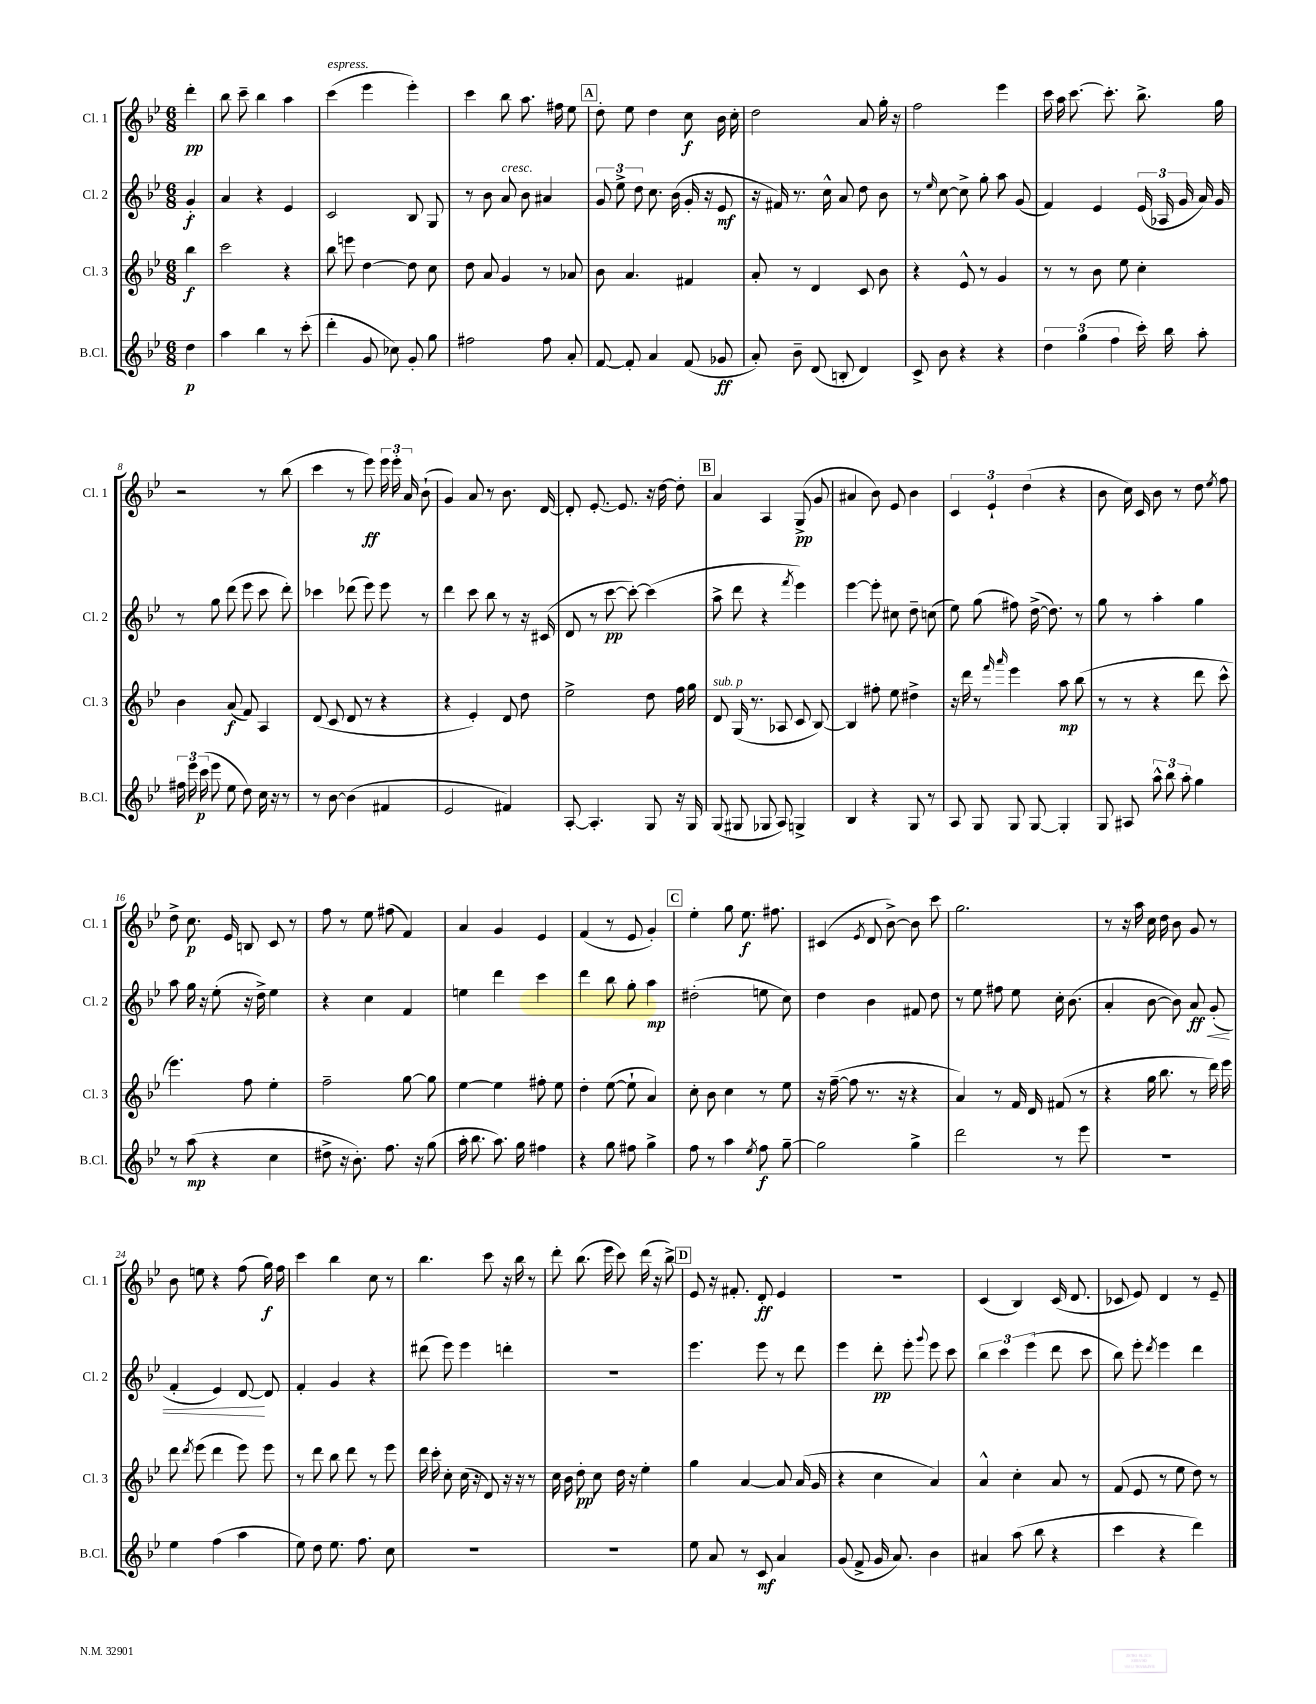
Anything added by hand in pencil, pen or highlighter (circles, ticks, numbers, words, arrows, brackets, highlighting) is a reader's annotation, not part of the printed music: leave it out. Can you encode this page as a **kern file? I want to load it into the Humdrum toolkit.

**kern	**kern	**kern	**kern
*staff4	*staff3	*staff2	*staff1
*clefG2	*clefG2	*clefG2	*clefG2
*k[b-e-]	*k[b-e-]	*k[b-e-]	*k[b-e-]
*M6/8	*M6/8	*M6/8	*M6/8
4dd	4bb-	4g'	4ddd'
=	=	=	=
4aa	2ccc	4a	8bb-
.	.	.	8ccc~
4bb-	.	4r	4bb-
8r	4r	4e-	4aa
(8ccc'	.	.	.
=	=	=	=
4ddd'	8bb-	2c	(4ccc
.	8eee	.	.
8g	[4dd	.	4eee-
8cc-)	.	.	.
8g'	8dd]	8B-	4eee-')
8gg	8cc	8G	.
=	=	=	=
2ff#	8dd	8r	4ccc
.	8a	8b-	.
.	4g	8a	8bb-
.	.	8b-	8.aa
8ff#	8r	4a#	.
.	.	.	16ff#
8a'	8a-	.	8ee-
=	=	=	=
[8f	8b-	12g	8dd'
.	.	12ee-^	.
8f']	4.a	.	8ee-
.	.	12dd	.
4a	.	8.cc	4dd
.	.	(16b-	.
(8f	4f#	16g'	8cc
.	.	16r	.
8g-	.	8e-	16b-
.	.	.	16cc'
=	=	=	=
8a')	8a'	16r	2dd
.	.	16f#)	.
8b-~	8r	8.r	.
(8d	4d	.	.
.	.	16cc^^	.
8B'	.	8a	.
4d)	8c	8dd	8a
.	8b-	8b-	16gg'
.	.	.	16r
=	=	=	=
8c^	4r	8r	2ff
.	.	16qqee-	.
8b-	.	[8cc	.
4r	8e-^^	8cc^]	.
.	8r	8gg'	.
4r	4g	8aa	4eee-
.	.	(8g	.
=	=	=	=
6dd	8r	4f)	16ccc
.	.	.	16aa
.	8r	.	[8.ccc
(6gg	.	.	.
.	8b-	4e-	.
.	.	.	8.ccc']
6ff	.	.	.
.	8ee-	.	.
16ccc')	4cc'	(24e-	8.bb-^
.	.	24A-	.
16bb-	.	.	.
.	.	24g	.
8aa'	.	16a)	.
.	.	16g	16gg
=	=	=	=
24ff#	4b-	8r	2r
24eee-	.	.	.
(24ccc	.	.	.
8eee-	.	8gg	.
8ee-	(8a	(8ddd	.
8dd)	8f)	8eee-	.
16cc	4A	8ccc	8r
16r	.	.	.
8r	.	8ddd')	(8bb-
=	=	=	=
8r	(8d	4ccc-	4ccc
[8b-	8c	.	.
(4b-]	8d	(8ddd-	8r
.	8r	8eee-)	8eee-)
4f#	4r	8eee-	24eee-
.	.	.	24eee-'
.	.	.	24a
.	.	8r	(8b-`
=	=	=	=
2e-	4r	4ddd	4g)
.	4e-')	8ccc	8a
.	.	8bb-	8r
4f#)	8d	8r	8.b-
.	8dd	16r	.
.	.	(16c#	[16d
=	=	=	=
[8A'	2ee-^	8d	8d']
4.A']	.	8r	[8.e-'
.	.	[8ccc	.
.	.	.	8.e-]
.	.	8ccc'_)	.
8G	8dd	(4ccc]	16r
.	.	.	[16dd
16r	16ff	.	8dd']
16G	16gg	.	.
=	=	=	=
(8G	8d	8aa^	4a
8G#	(16G	8ddd	.
.	8.r	.	.
8G-	.	4r	4A
8A)	8A-	.	.
.	.	8qfff	.
4G^	8c	4eee-)	(8G^
.	[8B-)	.	8g
=	=	=	=
4B-	4B-]	[4eee-	4a#
4r	8ff#'	8eee-']	8b-)
.	8ee-	8cc#	8e-
8G	4dd#^	8dd~	4b-
8r	.	(8cc	.
=	=	=	=
8A	16r	8ee-)	6c
.	16ddd	.	.
8G	8r	(8gg	.
.	.	.	6e-`
.	16qqfff	.	.
.	16qqaaa	.	.
8G	4eee-	8ff#)	.
.	.	.	(6dd
[8G	.	([16dd^	.
.	.	8.dd])	.
4G']	8aa	.	4r
.	(8bb-	8r	.
=	=	=	=
8G	8r	8gg	8b-
8A#	8r	8r	16cc)
.	.	.	16c
12aa^^	4r	4aa'	8b-
12bb-	.	.	.
.	.	.	8r
12aa'	.	.	.
4gg	8ddd	4gg	8dd
.	.	.	8qee-
.	8ccc^^	.	8ff
=	=	=	=
8r	4.eee-)	8aa	8dd^
(8aa	.	16gg	8.cc
.	.	16r	.
4r	.	(8ee-'	.
.	.	.	16e-
.	8ff	16r	8B
.	.	16dd^)	.
4cc	4ee-'	4ee-	8c
.	.	.	8r
=	=	=	=
8dd#^	2ff~	4r	8ff
16r	.	.	8r
8.b-')	.	.	.
.	.	4cc	8ee-
8.ff	.	.	(8ff#
.	[8gg	4f	4f)
16r	.	.	.
(8gg	8gg]	.	.
=	=	=	=
16aa'	[4ee-	4ee	4a
8.bb-	.	.	.
8.aa)	4ee-]	4ddd	4g
16gg	.	.	.
4ff#	8ff#'	4ccc	4e-
.	8ee-	.	.
=	=	=	=
4r	4dd'	4ddd	(4f
8gg	([8ee-	8bb-	8r
8ff#	8ee-`]	8gg'	8e-
4gg^	4a)	4aa	4g')
=	=	=	=
8ff	8cc'	(2dd#'	4ee-'
8r	8b-	.	.
4aa	4cc	.	8gg
.	.	.	8.ee-
8qee-	.	.	.
8ff	8r	8ee	.
.	.	.	8.ff#
[8gg~	8ee-	8cc)	.
=	=	=	=
2gg]	16r	4dd	(4c#
.	([16ff~	.	.
.	8ff]	.	.
.	.	.	8qe-
.	8.r	4b-	8d
.	.	.	[8b-^)
.	16r	.	.
4gg^	4r	8f#	8b-]
.	.	8dd	8ccc
=	=	=	=
2ddd	4a)	8r	2.gg
.	.	8ee-	.
.	8r	8ff#	.
.	16f	8ee-	.
.	16d	.	.
8r	(8f#	16cc'	.
.	.	(8.b-	.
8eee-	8r	.	.
=	=	=	=
2.r	4r	4a'	8r
.	.	.	16r
.	.	.	16aa
.	16gg	[8b-	16cc
.	8.bb-	.	16dd
.	.	8b-])	8b-
.	8r	8a	8g
.	16ddd)	(8g'	8r
.	16eee-	.	.
=	=	=	=
4ee-	8ddd	4f'	8b-
.	8qddd	.	.
.	(8eee-	.	8ee
(4ff	4ddd	4e-)	4r
4aa	8eee-)	[8d	(8ff
.	8eee-	8d]	16gg)
.	.	.	16ff
=	=	=	=
8ee-)	8r	4f'	4ccc
8dd	8ddd	.	.
8.ee-	8bb-	4g	4bb-
.	8ddd	.	.
8.ff	.	.	.
.	8r	4r	8cc
8cc	8eee-	.	8r
=	=	=	=
2.r	16ddd	(8ddd#	4.bb-
.	16ccc'	.	.
.	8cc'	8eee-)	.
.	(16cc	4eee-	.
.	16r	.	.
.	8d)	.	8ccc
.	16r	4ddd'	16r
.	16r	.	16bb-
.	8r	.	8r
=	=	=	=
2.r	16cc	2.r	8ddd'
.	16b-	.	.
.	8dd'	.	(8.bb-
.	8cc	.	.
.	.	.	16eee-
.	16dd	.	8ccc)
.	16r	.	.
.	4ee-'	.	(16ddd
.	.	.	16r
.	.	.	8bb-^)
=	=	=	=
8ee-	4gg	4.eee-	8e-
8a	.	.	16r
.	.	.	8.f#'
8r	[4a	.	.
8c	.	8eee-	8d'
4a	8a]	8r	4e-
.	(16a	8ddd	.
.	16g	.	.
=	=	=	=
(8g	4r	4eee-	2.r
8f^	.	.	.
16g	4cc	8ddd'	.
8.a)	.	.	.
.	.	8eee-'	.
.	.	8qqggg	.
4b-	4a)	8eee-	.
.	.	8ccc	.
=	=	=	=
4a#	4a^^	6bb-	(4c
.	.	6ccc	.
(8aa	4cc'	.	4B-)
.	.	(6eee-	.
8bb-	.	.	.
4r	8a	8ddd	(16c
.	.	.	8.d
.	8r	8ccc	.
=	=	=	=
4ccc	(8f	8bb-)	8c-
.	8e-	8eee-'	8e-)
.	.	8qddd	.
4r	8r	4eee-	4d
.	8ee-	.	.
4ddd)	8dd)	4ddd	8r
.	8r	.	8e-~
==	==	==	==
*-	*-	*-	*-
